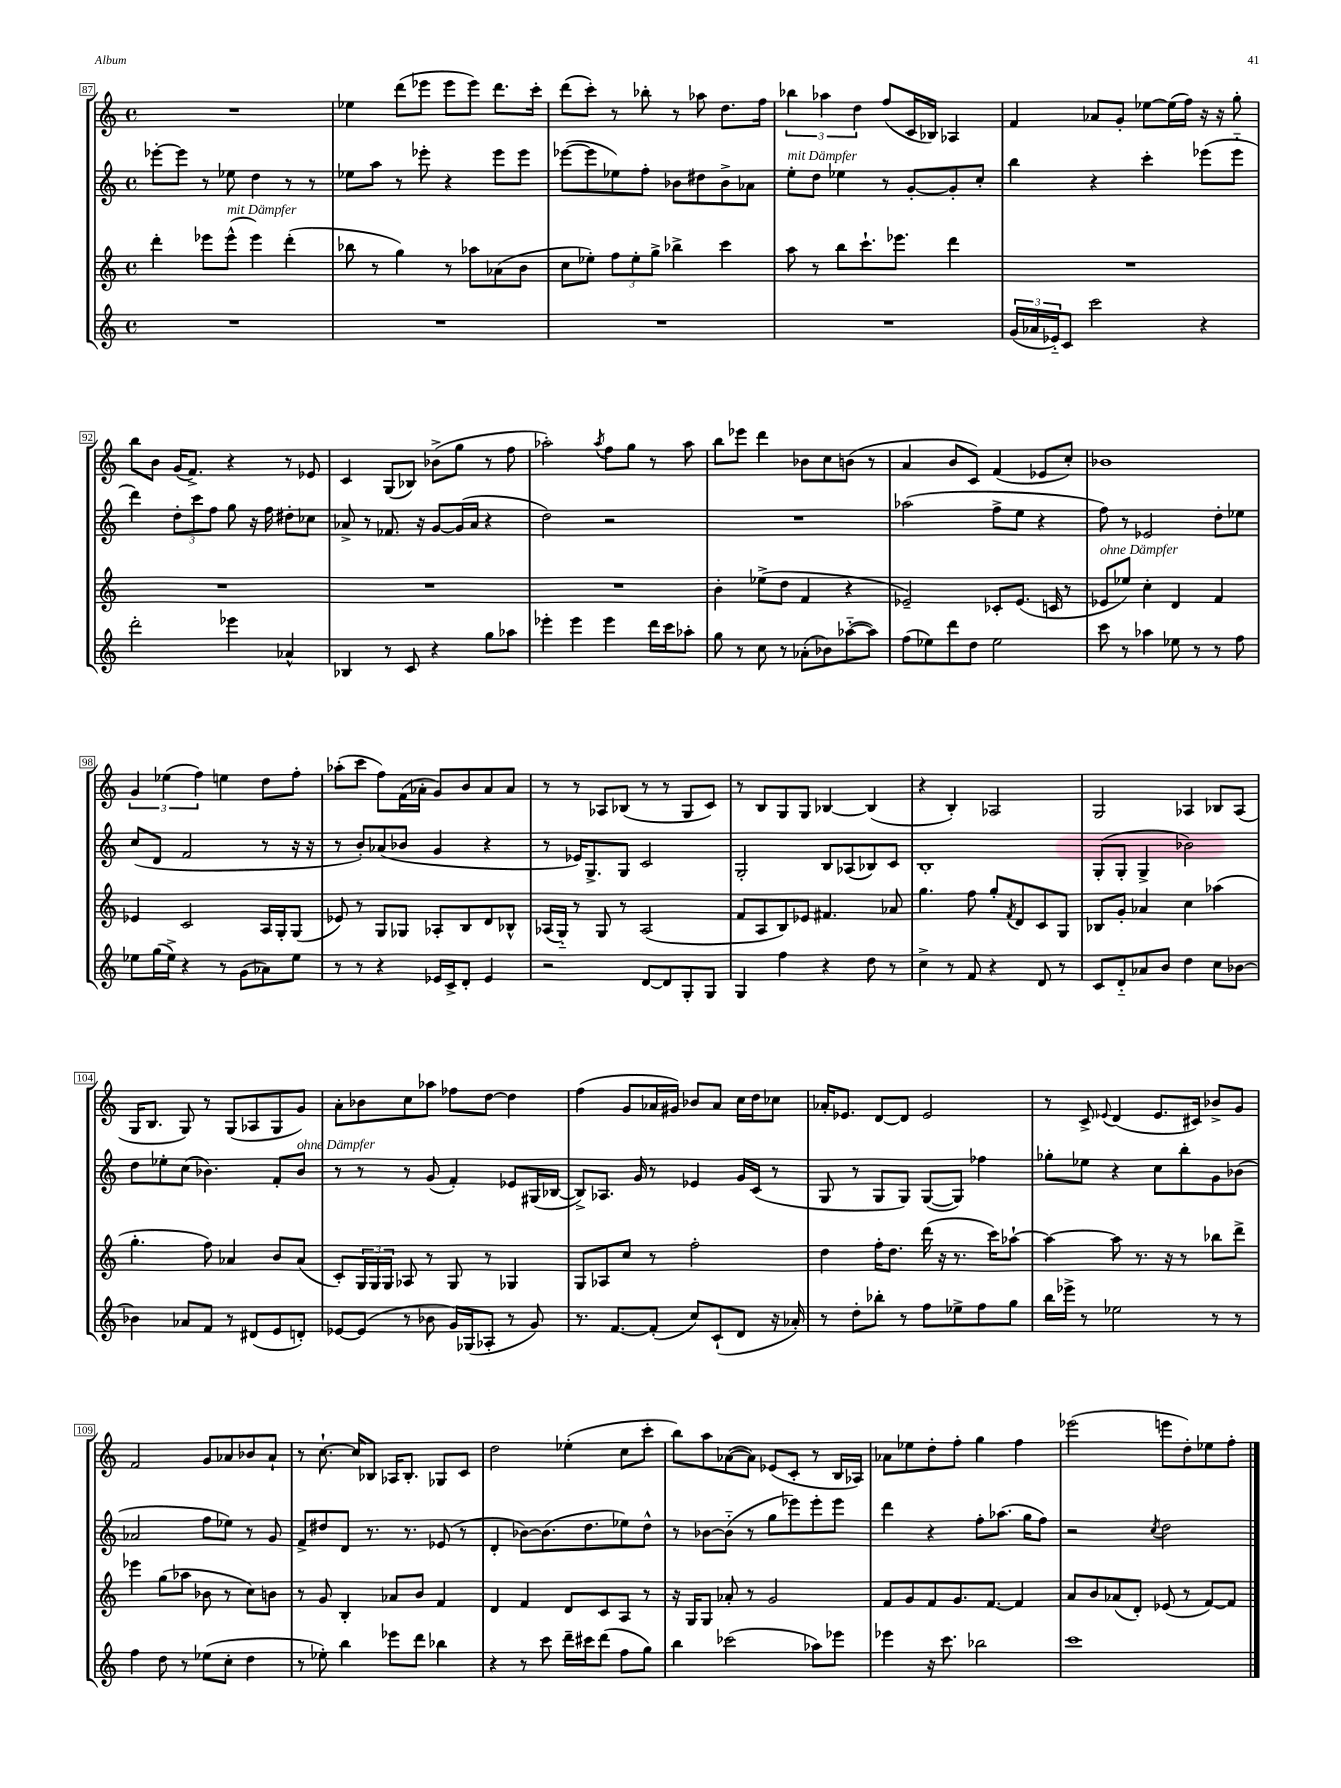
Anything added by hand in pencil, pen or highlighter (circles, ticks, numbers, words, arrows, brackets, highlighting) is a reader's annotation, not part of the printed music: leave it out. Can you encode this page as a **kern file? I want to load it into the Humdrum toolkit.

**kern	**kern	**kern	**kern
*staff4	*staff3	*staff2	*staff1
*clefG2	*clefG2	*clefG2	*clefG2
*k[]	*k[]	*k[]	*k[]
*M4/4	*M4/4	*M4/4	*M4/4
*met(c)	*met(c)	*met(c)	*met(c)
1r	4ddd'	[8eee-'	1r
.	.	8eee-]	.
.	8eee-	8r	.
.	(8eee-^^	8ee-	.
.	4eee-)	4dd	.
.	(4ddd'	8r	.
.	.	8r	.
=	=	=	=
1r	8bb-	8ee-	4ee-
.	8r	8aa	.
.	4gg)	8r	(8ddd
.	.	8eee-'	8eee-
.	8r	4r	8eee-
.	8aa-	.	8eee-)
.	(8a-	8eee-	8.ddd
.	8b	8eee-	.
.	.	.	16ccc'
=	=	=	=
1r	8cc	([8eee-	(8ddd
.	8ee-')	8eee-]	8ccc')
.	12ff	8ee-)	8r
.	12ee-'	.	.
.	.	8ff'	8bb-'
.	12gg^	.	.
.	4bb-^	8b-	8r
.	.	8dd#	8aa-
.	4ccc	8b-^	8.dd
.	.	8a-	.
.	.	.	16ff
=	=	=	=
1r	8aa	8ee'	6bb-
.	8r	8dd	.
.	.	.	6aa-
.	8bb	4ee-	.
.	.	.	6dd
.	8.ccc`	.	.
.	.	8r	(8ff
.	8.eee-	.	.
.	.	[8g'	16c
.	.	.	16B-)
.	4ddd	8g']	4A-
.	.	8cc'	.
=	=	=	=
(24g	1r	4bb	4f
24a-	.	.	.
24e-'~)	.	.	.
8c	.	.	.
2ccc	.	4r	8a-
.	.	.	8g'
.	.	4ccc'	[8ee-
.	.	.	(16ee-]
.	.	.	16ff)
4r	.	(8eee-	16r
.	.	.	16r
.	.	8eee-'~	8gg'
=	=	=	=
2ddd'	1r	4ddd)	8bb
.	.	.	8b
.	.	12dd'	(16g
.	.	.	8.f^)
.	.	12ccc	.
.	.	12ff	.
4eee-	.	8gg	4r
.	.	16r	.
.	.	16ff	.
4a-^^	.	8dd#'	8r
.	.	8cc-	8e-
=	=	=	=
4B-	1r	8a-^	4c
.	.	8r	.
8r	.	8.f-	(8G
8c	.	.	8B-)
.	.	16r	.
4r	.	[8g	(8b-^
.	.	(16g]	8gg
.	.	16a-	.
8gg	.	4r	8r
8aa-	.	.	8ff
=	=	=	=
4eee-'	1r	2dd)	2aa-')
4eee-	.	.	.
.	.	.	8qaa-
4eee-	.	2r	8ff
.	.	.	8gg
16ddd	.	.	8r
16ccc	.	.	.
8aa-'	.	.	8aa-
=	=	=	=
8gg	4b'	1r	8bb
8r	.	.	8eee-
8cc	(8ee-^	.	4ddd
8r	8dd	.	.
(8a-'	4f	.	8b-
8b-)	.	.	8cc
([8aa-'~	4r	.	(8b
8aa-])	.	.	8r
=	=	=	=
(8ff	2e-~)	(2aa-	4a
8ee-)	.	.	.
8ddd	.	.	8b
8dd	.	.	8c)
2ee-	8c-'	8ff^	(4f
.	(8.e-	8ee	.
.	.	4r	8e-
.	16c	.	.
.	8r	.	8cc')
=	=	=	=
8ccc	8e-	8ff)	1b-
8r	8ee-)	8r	.
4aa-	4cc'	2e-	.
8ee-	4d	.	.
8r	.	.	.
8r	4f	8dd'	.
8ff	.	8ee-	.
=	=	=	=
8ee-	4e-	(8cc	6g
(16gg	.	8d	.
.	.	.	(6ee-
16ee-^)	.	.	.
4r	2c	2f	.
.	.	.	6ff)
8r	.	.	4ee
(8g	.	.	.
8a-)	16A	8r	8dd
.	16G'	.	.
8ee-	(8G	16r	8ff'
.	.	16r	.
=	=	=	=
8r	8e-)	8r	(8aa-'
8r	8r	8b')	8ccc
4r	8G	(8a-	8ff)
.	8G-	8b-	(16f
.	.	.	16a-'
16e-	8A-'	4g	8g)
16c^	.	.	.
8d'	8B	.	8b
4e-	8d	4r	8a-
.	8B-^^	.	8a-
=	=	=	=
2r	(16A-	8r	8r
.	16G'~)	.	.
.	8r	16e-)	8r
.	.	8.G^	.
.	8G	.	8A-
.	8r	8G	(8B-
[8d	(2A-	2c	8r
8d]	.	.	8r
8G'	.	.	8G
8G	.	.	8c)
=	=	=	=
4G	8f	2G'	8r
.	8A	.	8B
4ff	8B)	.	8G
.	8e-	.	8G
4r	4.f#	8B	[4B-
.	.	(8A-	.
8dd	.	8B-)	(4B-]
8r	8a-	8c	.
=	=	=	=
4cc^	4.gg	1B'	4r
8r	.	.	4B')
8f	8ff	.	.
4r	8gg'	.	2A-
.	8qf	.	.
.	8d	.	.
8d	8c	.	.
8r	8G	.	.
=	=	=	=
8c	8B-	(8G'	2G
8d'~	8g'	8G'	.
8a-	4a-	4G^	.
8b	.	.	.
4dd	4cc	2b-)	4A-
8cc	(4aa-	.	8B-
[8b-	.	.	(8A-
=	=	=	=
4b-]	4.gg'	8dd	16G
.	.	.	8.B
.	.	8ee-'	.
8a-	.	(8cc	8G)
8f	8ff)	4.b-)	8r
8r	4a-	.	(8G
(8d#	.	.	8A-
8e	8b	8f'	8G
8d')	(8a-	8b-	8g)
=	=	=	=
[8e-	8c')	8r	8a'
(8e-]	24G	8r	8b-
.	24G	.	.
.	24G	.	.
8r	8A-	8r	8cc
8b-	8r	(8g	8aa-
16g)	8G	4f')	8ff-
(16G-	.	.	.
8A-'	8r	.	[8dd
8r	4G-	8e-	4dd]
8g)	.	(16G#	.
.	.	[16B-	.
=	=	=	=
8.r	8G	8B-^])	(4ff
.	8A-	8.A-	.
[8.f	.	.	.
.	8cc	.	8g
.	.	16g	.
(8f']	8r	8r	16a-
.	.	.	16g#)
8cc)	2ff'	4e-	8b-
(8c`	.	.	8a-
8d	.	16g	16cc
.	.	(16c	16dd
16r	.	8r	8cc-
16a-')	.	.	.
=	=	=	=
8r	4dd	8G	16a-'
.	.	.	8.e-
8dd'	.	8r	.
8bb-'	16ff'	8G	[8d
.	8.dd	.	.
8r	.	8G)	8d]
8ff	(16ddd	([8G	2e-
.	16r	.	.
8ee-^	8.r	8G])	.
8ff	.	4ff-	.
.	16ccc)	.	.
8gg	[8aa-`	.	.
=	=	=	=
16bb	4aa-_	8gg-'	8r
16eee-^	.	.	.
8r	.	8ee-	8c^
.	.	.	8qqe-
2ee-	8aa-]	4r	(4d
.	8.r	.	.
.	.	8cc	8.e-
.	16r	.	.
.	8r	8bb'	.
.	.	.	16c#)
8r	8bb-	8g	8b-^
8r	8ddd^	(8b-	8g
=	=	=	=
4ff	4eee-	2a-	2f
8dd	(8gg	.	.
8r	8aa-	.	.
(8ee-	8b-	8ff	8g
8cc'	8r	8ee-)	8a-
4dd	8cc)	8r	8b-
.	8b	8g	8a-`
=	=	=	=
8r	8r	8f^	8r
8ee-')	8g	8dd#	[8.cc`
4bb	4B'	8d	.
.	.	.	16cc]
.	.	8.r	8B-
8eee-	8a-	.	16A-
.	.	8.r	8.B-'
8ddd	8b	.	.
4bb-	4f	(8e-	8G-
.	.	8r	8c
=	=	=	=
4r	4d	4d'	2dd
8r	4f	[8b-)	.
8ccc	.	(8.b-]	.
16ddd~	8d	.	(4ee-'
16ccc#	.	8.dd	.
(8ddd	8c	.	.
8ff	8A	8ee-)	8cc
8gg)	8r	8dd^^	8ccc'
=	=	=	=
4bb	16r	8r	8bb)
.	16G	.	.
.	8G	[8b-	8aa
(2ccc-	8a-'	(8b-'~]	([8a-
.	8r	8r	8a-])
.	2g	8gg	(8e-
.	.	8eee-)	8c'
8aa-)	.	8eee-'	8r
8eee-	.	8eee-	16B
.	.	.	16A-)
=	=	=	=
4eee-	8f	4ddd	8a-
.	8g	.	8ee-
16r	8f	4r	8dd'
8.ccc	.	.	.
.	8.g	.	8ff'
2bb-	.	8ff'	4gg
.	[8.f	.	.
.	.	(8.aa-	.
.	4f]	.	4ff
.	.	16gg	.
.	.	8ff)	.
=	=	=	=
1ccc	8a	2r	(2eee-
.	8b	.	.
.	(8a-	.	.
.	8d')	.	.
.	.	8qcc	.
.	(8e-	2dd	8eee
.	8r	.	8dd')
.	[8f)	.	8ee-
.	8f]	.	8ff'
==	==	==	==
*-	*-	*-	*-
